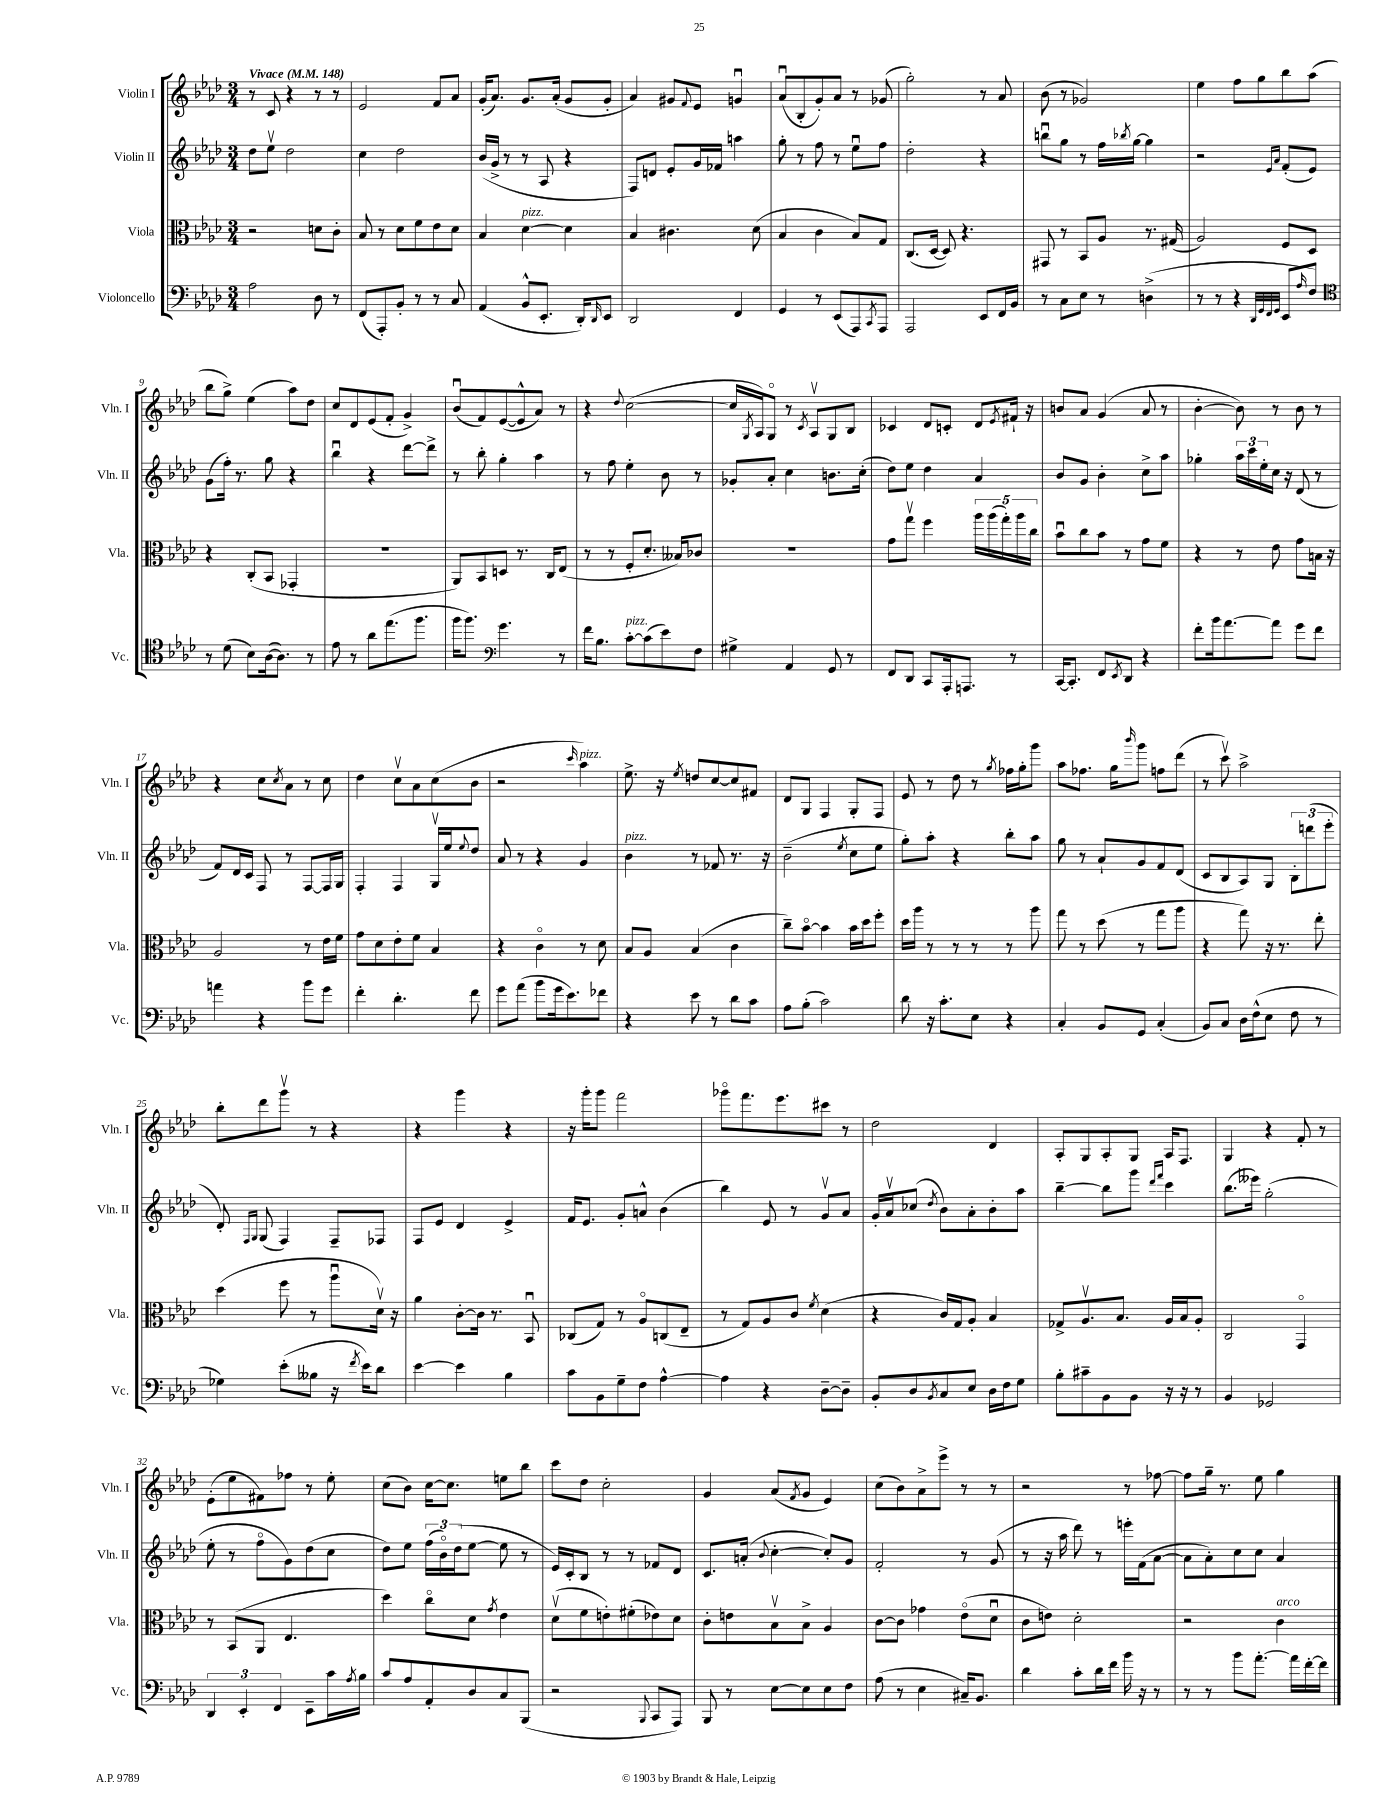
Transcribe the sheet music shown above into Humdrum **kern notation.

**kern	**kern	**kern	**kern
*staff4	*staff3	*staff2	*staff1
*clefF4	*clefC3	*clefG2	*clefG2
*k[b-e-a-d-]	*k[b-e-a-d-]	*k[b-e-a-d-]	*k[b-e-a-d-]
*M3/4	*M3/4	*M3/4	*M3/4
*MM148	*MM148	*MM148	*MM148
2A-\	2r	8dd-\L	8r
.	.	8ee-v\J	8c/
.	.	2dd-\	4r
8D-\	8d\L	.	8r
8r	8c'\J	.	8r
=	=	=	=
(8FF/L	8B-/	4cc\	2e-/
8AAA-'/)	8r	.	.
8BB-'/J	8d-\L	2dd-\	.
8r	8f\	.	.
8r	8e-\	.	8f/L
8C/	8d-\J	.	8a-/J
=	=	=	=
(4AA-/	4B-/	(16b-/LL	(16g'/LK
.	.	16g^/JJ	8.a-/J)
.	.	8r	.
8BB-^^/L	[4d-\	8r	8.g/L
8.EE-'/J	.	8A-/	.
.	.	.	(16a-'/Jk
.	4d-\]	4r	8g/L
16DD-'/LK)	.	.	.
16qqDD-/	.	.	.
8EE-/J	.	.	8g'/J
=	=	=	=
2DD-/	4B-/	8F/L)	4a-/)
.	.	8d/J	.
.	4.c#\	8e-'/L	8g#/L
.	.	.	8qqf/
.	.	16g/L	8e-/J
.	.	16f-/JJ	.
4FF/	.	4aa\	4gu/
.	(8d-\	.	.
=	=	=	=
4GG/	4B-/	8gg'\	(8a-u/L
.	.	8r	8B-'/
8r	4c\	8ff\	8g'/)
(8EE-/L	.	8r	8a-/J
8AAA-/)	8B-/L)	8ee-u\L	8r
8qCC/	.	.	.
8AAA-/J	8G/J	8ff\J	(8g-/
=	=	=	=
2AAA-/	(8.C/L	2dd-'\	2gg'\)
.	[16D-/Jk	.	.
.	8D-/])	.	.
.	4.r	.	.
8EE-/L	.	4r	8r
16FF/L	.	.	8a-/
16BB-/JJ	.	.	.
=	=	=	=
8r	8GG#/	8bbu\L	(8b-\
8C\L	8r	8gg\J	8r
8E-\J	8BB-/L	8r	2g-/)
8r	8A-/J	16ff\LL	.
.	.	8qbb-/	.
.	.	[16gg\JJ	.
(4D^\	8.r	4gg\]	.
.	(16G#/	.	.
=	=	=	=
8r	2A-/)	2r	4ee-\
8r	.	.	.
4r	.	.	8ff\L
.	.	.	8gg\
32qqDD-/LLL	.	.	.
32qqGG/	.	.	.
32qqFF/	.	16qqe-/LL	.
32qqGG/JJJ	.	16qqa-/JJ	.
8EE-/L	8F/L	(8f'/L	8bb-\
16qqA-/	.	.	.
8F/J)	8D-/J	8e-/J)	(8aa-\J
=	=	=	=
*clefC4	*	*	*
8r	4r	(8g\L	8bb-\L
(8d-\	.	16ff'\Jk)	8gg^\J)
.	.	8.r	.
8B-\L)	(8C'/L	.	(4ee-\
([16A-\k	8BB-/J	8gg\	.
8.A-\]J)	.	.	.
.	4GG-'/	4r	8aa-\L)
8r	.	.	8dd-\J
=	=	=	=
8e-\	2.r	4bb-u\	8cc/L
8r	.	.	8d-/
8a-\L	.	4r	(8e-/
(8.ee-\	.	.	8f'/J
.	.	[8ddd-\L	4g^/)
8.ff\J	.	.	.
.	.	8ddd-^\]J	.
=	=	=	=
16ff\LK	8AA-/L)	8r	(8b-u/L
8.ff\J)	.	.	.
.	8BB-/	8bb-'\	8f/)
*clefF4	*	*	*
4.g\	8D/J	4gg'\	([8e-/
.	8.r	.	8e-^^/]
.	.	4aa-\	8a-/J)
.	16C/LK	.	.
8r	(8E-/J	.	8r
=	=	=	=
16f\LK	8r	8r	4r
8.B-\J	.	.	.
.	8r	8ff\	.
.	.	.	8qqdd-/
[8c'\L	8F'/L	4ee-'\	([2cc\
(8c\]	8.d-'/J	.	.
8e-\)	.	8b-\	.
.	16B--/LK)	.	.
8F\J	8c-/J	8r	.
=	=	=	=
4G#^\	2.r	8g-'/L	16cc/]LL
.	.	.	8qG/
.	.	.	16A-/J)
.	.	8a-'/J	8Go/J
4AA-/	.	4cc\	8r
.	.	.	8qc/
.	.	.	8A-v/L
8GG/	.	8.b\L	8G/
8r	.	.	8B-/J
.	.	(16cc'\Jk	.
=	=	=	=
8FF/L	8g\L	8dd-\L)	4c-/
8DD-/J	8ggv\J	8ee-\J	.
8CC/L	4ff\	4dd-\	8d-/L
16AAA-'/k	.	.	8c'/J
8.AAA/J	.	.	.
.	20aa-\LL	4a-/	8d-/L
.	(20aa-\	.	.
.	20gg'\)	.	.
.	.	.	8qe-/
8r	.	.	16f#`/Jk
.	20aa-\	.	.
.	.	.	16r
.	20cc\JJ	.	.
=	=	=	=
[16CC/LK	8b-u\L	8b-/L	8b/L
8.CC'/]J	.	.	.
.	8cc\	8g/J	8a-/J
8FF/L	8b-\J	4b-'\	(4g/
8qEE-/	.	.	.
8DD-/J	8r	.	.
4r	8g\L	8cc^\L	8a-/
.	8f\J	8aa-\J	8r
=	=	=	=
8f'\L	4r	4gg-'\	[4b-'\
16b-\k	.	.	.
[8.a-\	.	.	.
.	8r	24aa-\LL	8b-\])
.	.	24ccc\	.
.	.	24ee-'\	.
8a-\]J	8e-\	16cc\JJ	8r
.	.	16r	.
8g\L	8g\L	(8d-/	8b-\
8f\J	16B\Jk	8r	8r
.	16r	.	.
=	=	=	=
4a\	2A-/	8f/L)	4r
.	.	16d-/L	.
.	.	16c/JJ	.
4r	.	8F/	8cc\L
.	.	.	8qcc/
.	.	8r	8a-\J
8b-\L	8r	[8F/L	8r
8g\J	16e-\LL	16F/]L	8cc\
.	16f\JJ	16G/JJ	.
=	=	=	=
4f'\	8g\L	4F'/	4dd-\
.	8d-\	.	.
4.d-'\	8e-'\	4F/	8ccv\L
.	8f\J	.	8a-\
.	4B-/	16Gv/LL	(8cc\
.	.	16ee-/J	.
.	.	8qqee-/	.
8f\	.	8dd-/J	8b-\J
=	=	=	=
8g\L	4r	8a-/	2r
(8a-\J	.	8r	.
8b-\L	4co\	4r	.
16g\k	.	.	.
8.e-\)	.	.	.
.	.	.	16qqccc/
.	8r	4g/	4aa-\)
8f-\J	8d-\	.	.
=	=	=	=
4r	8B-/L	4b-\	8.ee-^\
.	8A-/J	.	.
.	.	.	16r
.	.	.	8qee-/
8e-\	(4B-/	8r	8dd/L
8r	.	8f-/	[8cc/
8d-\L	4c\	8.r	8cc/]
8c\J	.	.	8f#/J
.	.	16r	.
=	=	=	=
8A-\L	8cc~\L)	(2b-~\	8d-/L
(8B-'\J	[8b-o\J	.	8G/J
2c\)	4b-\]	.	4F/
.	.	8qee-/	.
.	16b-\LL	8cc\L	8G'/L
.	16dd-\J	.	.
.	8ff'\J	8ee-\J	8F/J
=	=	=	=
8d-\	16dd-\LL	8gg'\L)	8e-/
.	16aa-\JJ	.	.
16r	8r	8aa-'\J	8r
8.c'\L	.	.	.
.	8r	4r	8dd-\
8E-\J	8r	.	8r
.	.	.	8qgg/
4r	8r	8bb-'\L	16ff-\LL
.	.	.	16gg'\J
.	8aa-\	8aa-\J	8ggg\J
=	=	=	=
4C'/	8gg\	8gg\	8aa-\L
.	8r	8r	8.ff-\J
8BB-/L	(8dd-\	8a-`/L	.
.	.	.	16gg\LK
.	.	.	16qqbbb-/
8GG/J	8r	8g/	8ggg\J
(4C'/	8gg\L	8f/	8ff\L
.	8aa-\J	(8d-/J	(8ddd-\J
=	=	=	=
8BB-/L)	4r	8c/L	8r
8C/J	.	8B-/	8cccv\)
16D-\LL	8gg\)	8A-/)	2aa-^\
(16F^^\J	.	.	.
8E-\J	16r	8G/J	.
.	8.r	.	.
8F\	.	12B-'\L	.
.	.	(12ddd\	.
8r	8ee-'\	.	.
.	.	12eee-'\J	.
=	=	=	=
4G-\)	(4dd-\	8d-'/)	8bb-'\L
.	.	16qqF/LL	.
.	.	16qqG/JJ	.
.	.	(8G/	8ddd-\
(8e-'\L	8ff\	4F/)	8gggv\J
8B--\J	8r	.	8r
16r	8aa-u\L	8F~/L	4r
8qf/	.	.	.
16e-\LK)	.	.	.
8d-\J	16d-v\Jk)	8F-/J	.
.	16r	.	.
=	=	=	=
[4e-\	4a-\	8F/L	4r
.	.	8e-/J	.
4e-\]	[8c'\L	4d-/	4ggg\
.	16c\]Jk	.	.
.	8.r	.	.
4B-\	.	4e-^/	4r
.	8BB-u/	.	.
=	=	=	=
8c\L	(8C-/L	16f/LK	16r
.	.	8.e-/J	16ggg'\LK
8BB-\	8G/J)	.	8ggg\J
8G~\	8r	8g'/L	2fff\
8F\J	8A-o/L	8a^^/J	.
[4A-^^\	(8C/	(4b-\	.
.	8E-~/J	.	.
=	=	=	=
4A-\]	8r	4bb-\)	8ggg-o\L
.	8G/L)	.	8.fff\
4r	8A-/	8e-/	.
.	.	.	8.eee-\
.	8c/J	8r	.
.	8qf/	.	.
[8D-~\L	(4d-\	8gv/L	8ccc#\J
8D-~\]J	.	8a-/J	8r
=	=	=	=
8BB-'/L	4r	16g'/LL	2dd-\
.	.	16a-v/J	.
8D-/	.	(8cc-/J	.
8qBB-/	.	8qdd-/	.
8C/	16c/LL)	8b-\L)	.
.	16G/J	.	.
8E-/J	8A-'/J	8a-'\	.
16D-\LL	4B-/	8b-'\	4d-/
16F\J	.	.	.
8G\J	.	8aa-\J	.
=	=	=	=
8B-'\L	8G-^/L	[4bb-~\	8A-'/L
8c#~\	8.A-v/	.	8G/
8BB-\	.	8bb-\]L	8A-'/
.	8.B-/J	.	.
8BB-\J	.	8ggg\J	8G/J
.	.	16qqddd-/LL	.
.	.	16qqfff/JJ	.
16r	16A-/LL	4ccc\	16A-/LK
16r	16B-/J	.	8.F/J
8r	8A-'/J	.	.
=	=	=	=
4BB-/	2C/	(8.bb-\L	4G/
.	.	16eee--\Jk)	.
2GG-/	.	(2gg'\	4r
.	4GGo/	.	8f'/
.	.	.	8r
=	=	=	=
6DD-/	8r	8ee-'\	(8e-'\L
.	(8BB-/L	8r	8ee-\
6EE-'/	.	.	.
.	8AA-/J	8ffo\L	8f#\)
6FF/	.	.	.
.	4.E-/	8g\)	8ff-\J
8EE-~\L	.	(8dd-\	8r
16c\L	.	8cc\J	8ee-'\
8qA-/	.	.	.
16B-\JJ	.	.	.
=	=	=	=
8c/L	4dd-\)	8dd-\L)	(8cc\L
8A-/	.	8ee-\J	8b-\J)
8AA-'/	8cco\L	(24ff\LL	[16cc\LK
.	.	24b-o\)	.
.	.	.	8.cc\]J
.	.	(24dd-\J	.
8D-/	8d-\J	[8ee-\J	.
.	8qg/	.	.
8C/	4e-\	8ee-\]	8ee\L
(8BBB-/J	.	8r	8bb-\J
=	=	=	=
2r	(8d-v\L	16e-/LL)	8ccc\L
.	.	16c'/J	.
.	8f\	8B-/J	8dd-\J
.	8e'\)	8r	2cc'\
.	(8f#'\	8r	.
8qqBBB-/	.	.	.
8CC/L	8e-\)	8f-/L	.
8AAA-/J)	8d-\J	8d-/J	.
=	=	=	=
8BBB-/	8c'\L	8.c/L	4g/
8r	8e\	.	.
.	.	(16a'/Jk	.
.	.	8qqb-/	.
[8E-\L	8B-v\	[4cc'\	(8a-/L
.	.	.	8qf/
8E-\]	8B-^\J	.	8g/J
8E-\	4A-/	8cc'/]L)	4e-/)
8F\J	.	8g/J	.
=	=	=	=
(8A-\	[8c\L	2f'/	(8cc\L
8r	8c\]J	.	8b-\)
4E-\	4g-\	.	8a-^\
.	.	.	8eee-^\J
16C#~/LK)	(8e-o\L	8r	8r
8.BB-/J	.	.	.
.	8d-u\J	(8g/	8r
=	=	=	=
4d-\	8c\L	8r	2r
.	8e\J)	16r	.
.	.	16aa-\	.
8c'\L	2d-'\	8ddd-\)	.
16d-\L	.	8r	.
16f\JJ	.	.	.
16b-\	.	16eee'\LL	8r
16r	.	(16f\J	.
8r	.	[8a-\J	[8ff-\
=	=	=	=
8r	2r	8a-\]L	8ff-\]L
8r	.	8a-'\)	16gg~\Jk
.	.	.	8.r
8b-\L	.	8cc\	.
[8.a-'\J	.	8cc\J	8ee-\
.	4c\	4a-/	4gg\
16a-\]LL	.	.	.
[16f'\	.	.	.
16f\]JJ	.	.	.
==	==	==	==
*-	*-	*-	*-
